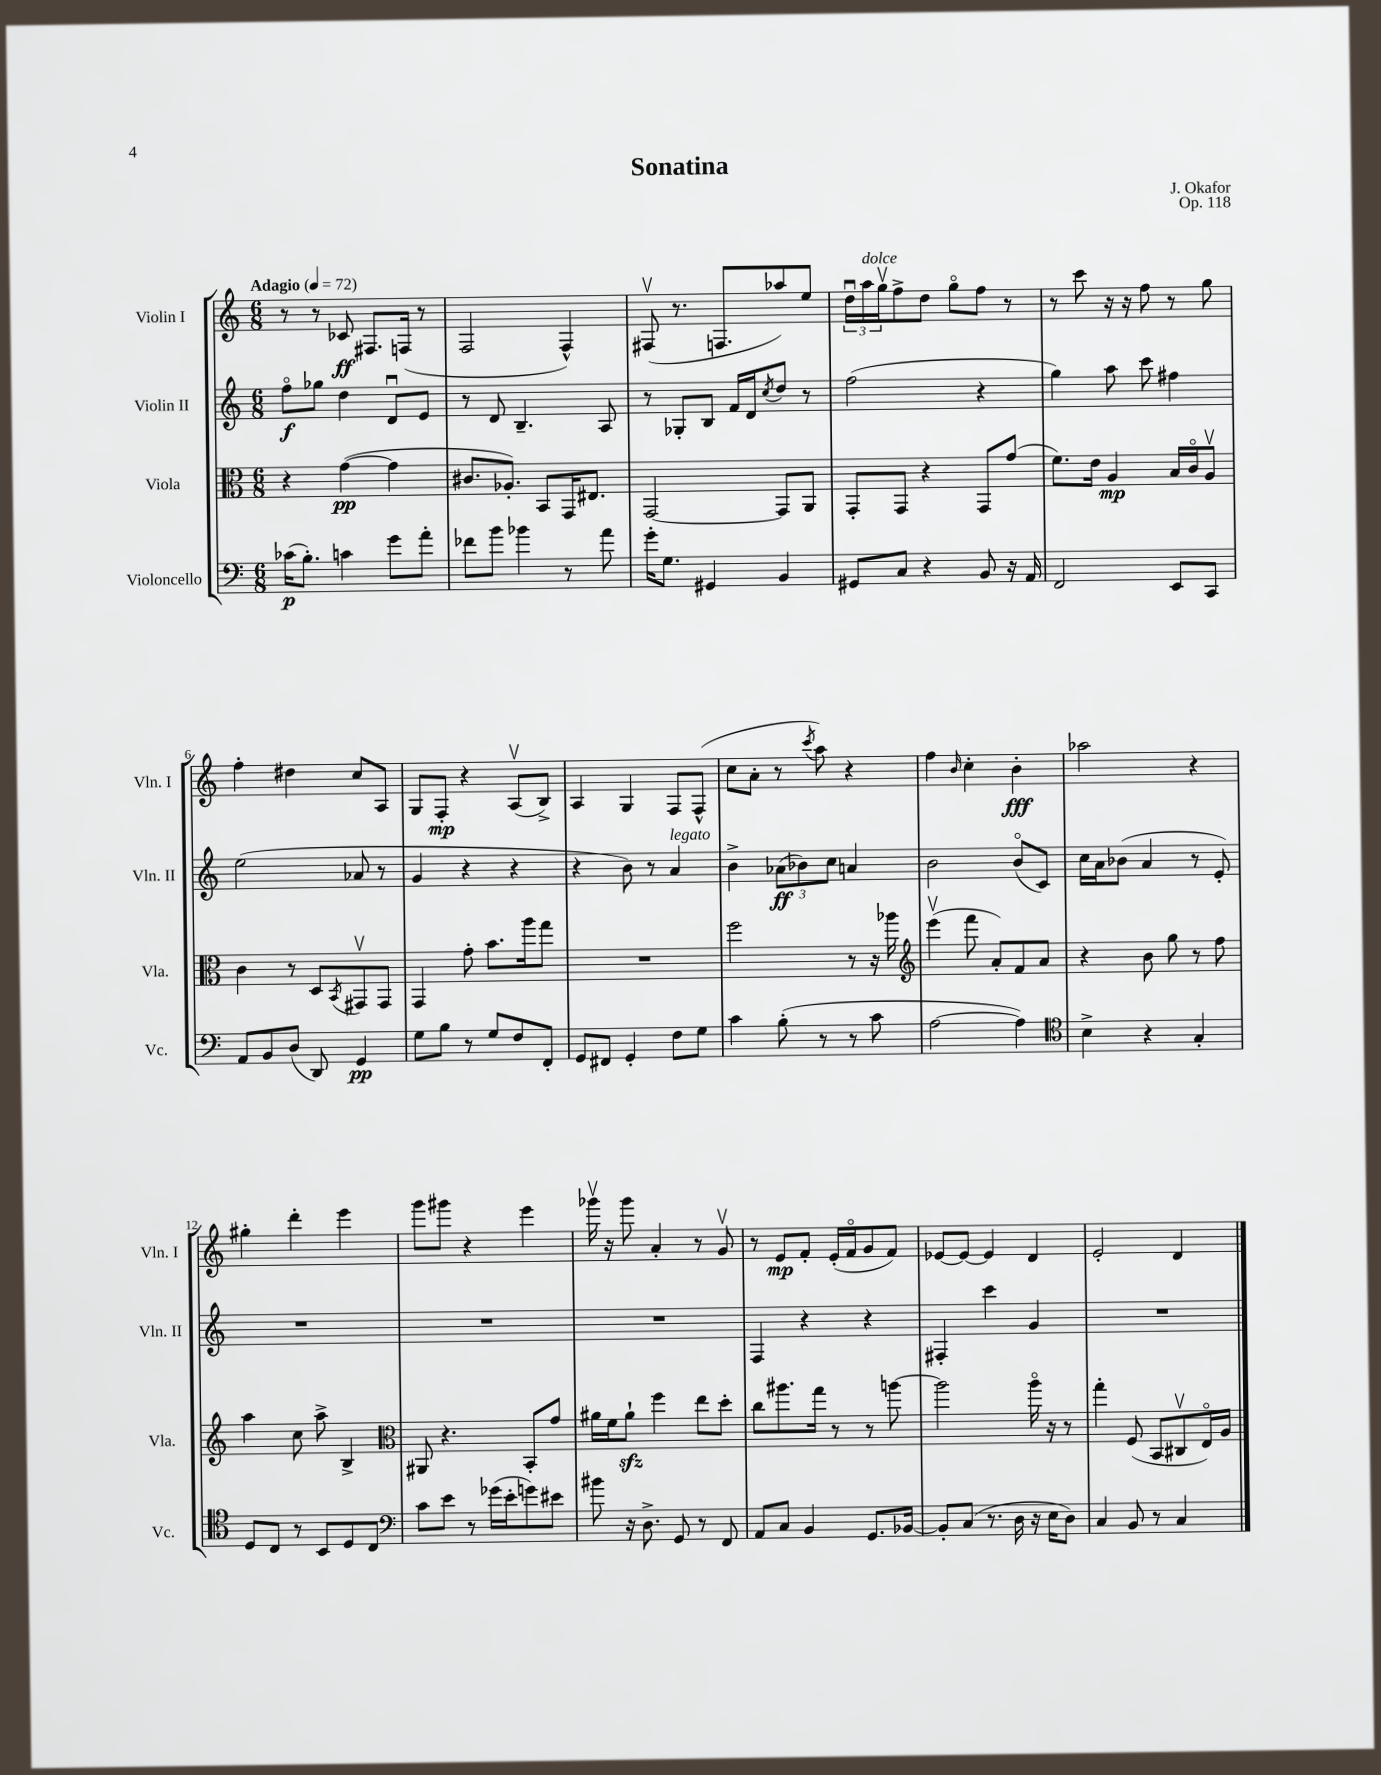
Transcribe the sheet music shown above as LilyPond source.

\header { title = "Sonatina" composer = "J. Okafor" opus = "Op. 118" }
<<
\new StaffGroup <<
\new Staff = "s0" \with { instrumentName = "Violin I" shortInstrumentName = "Vln. I" } {
    \clef treble \key c \major \numericTimeSignature \time 6/8 \tempo "Adagio" 4 = 72
    r8 r8 ces'8\ff fis8. f16( r8 |
    f2 f4-^) |
    fis8\upbow( r8. f8. aes''8) e''8 |
    \tuplet 3/2 { d''16\downbow a''16^\markup { \italic "dolce" } g''16\upbow } f''8-> d''8 g''8\flageolet f''8 r8 |
    r8 c'''8 r16 r16 f''8 r8 g''8 |
    f''4-. dis''4 c''8 a8 |
    g8 f8-.\mp r4 a8\upbow( b8->) |
    a4 g4 f8 f8-^( |
    c''8 a'8-. r8 \acciaccatura { c'''8 } a''8) r4 |
    f''4 \grace { b'16 } c''4-. b'4-.\fff |
    aes''2 r4 |
    gis''4-. d'''4-. e'''4 |
    g'''8 gis'''8 r4 e'''4 |
    ges'''16\upbow r16 ges'''8 a'4-. r8 g'8\upbow |
    r8 e'8\mp f'8-. e'16-.( f'16\flageolet g'8 f'8) |
    ees'8~ ees'8~ ees'4 d'4 |
    e'2-. d'4 \bar "|." |
}
\new Staff = "s1" \with { instrumentName = "Violin II" shortInstrumentName = "Vln. II" } {
    \clef treble \key c \major \numericTimeSignature \time 6/8
    f''8\flageolet\f ges''8 d''4 d'8\downbow e'8 |
    r8 d'8 b4.-- a8 |
    r8 ges8-. b8 f'16 d'16 \acciaccatura { c''8 } d''8 r8 |
    f''2( r4 |
    g''4) a''8 c'''8 fis''4 |
    e''2( aes'8 r8 |
    g'4 r4 r4 |
    r4 b'8) r8 a'4^\markup { \italic "legato" } |
    b'4-> \tuplet 3/2 { aes'8\ff( bes'8) c''8 } a'4 |
    b'2 b'8\flageolet( c'8) |
    c''16 a'16 bes'8( a'4 r8 e'8-.) |
    R2. |
    R2. |
    R2. |
    f4 r4 r4 |
    fis4-. c'''4 g'4 |
    R2. \bar "|." |
}
\new Staff = "s2" \with { instrumentName = "Viola" shortInstrumentName = "Vla." } {
    \clef alto \key c \major \numericTimeSignature \time 6/8
    r4 g'4~\pp( g'4 |
    cis'8. aes8.-.) b,8 g,16 eis8. |
    g,2~ g,8 a,8 |
    g,8-. g,8 r4 g,8 g'8( |
    f'8.) e'16 a4\mp b16 c'16\flageolet a8\upbow |
    c'4 r8 d8 \acciaccatura { b,8 } gis,8\upbow gis,8 |
    g,4 g'8-. b'8. a''16 g''8 |
    R2. |
    f''2 r8 r16 aes''16 |
    \clef treble e'''4\upbow( f'''8 a'8-.) f'8 a'8 |
    r4 b'8 g''8 r8 f''8 |
    a''4 c''8 a''8-> b4-> |
    \clef alto ais,8 r4. b,8-. g'8 |
    ais'16 f'16 ais'8-!\sfz f''4 e''8 d''8-. |
    c''8 ais''8. g''16 r8 r8 a''8~ |
    a''2 a''16\flageolet r16 r8 |
    g''4-. f8( b,8 cis8\upbow e16\flageolet) a16 \bar "|." |
}
\new Staff = "s3" \with { instrumentName = "Violoncello" shortInstrumentName = "Vc." } {
    \clef bass \key c \major \numericTimeSignature \time 6/8
    ces'16\p( b8.-.) c'4 g'8 a'8-. |
    fes'8 b'8 bes'4 r8 a'8 |
    g'16-. g8. gis,4 b,4 |
    gis,8 c8 r4 b,8 r16 a,16 |
    f,2 e,8 c,8 |
    a,8 b,8 d8( d,8) g,4\pp |
    g8 b8 r8 g8 f8 f,8-. |
    g,8 fis,8 g,4-. f8 g8 |
    c'4 b8-.( r8 r8 c'8 |
    a2~ a4) |
    \clef tenor b4-> r4 g4-. |
    d8 c8 r8 b,8 d8 c8 |
    \clef bass c'8 e'8 r8 ges'16( e'16-. g'8) eis'8 |
    bis'8 r16 d8.-> g,8 r8 f,8 |
    a,8 c8 b,4 g,8. bes,16~ |
    bes,8-. c8( r8. d16 r16 e16 d8) |
    c4 b,8 r8 c4 \bar "|." |
}
>>
>>
